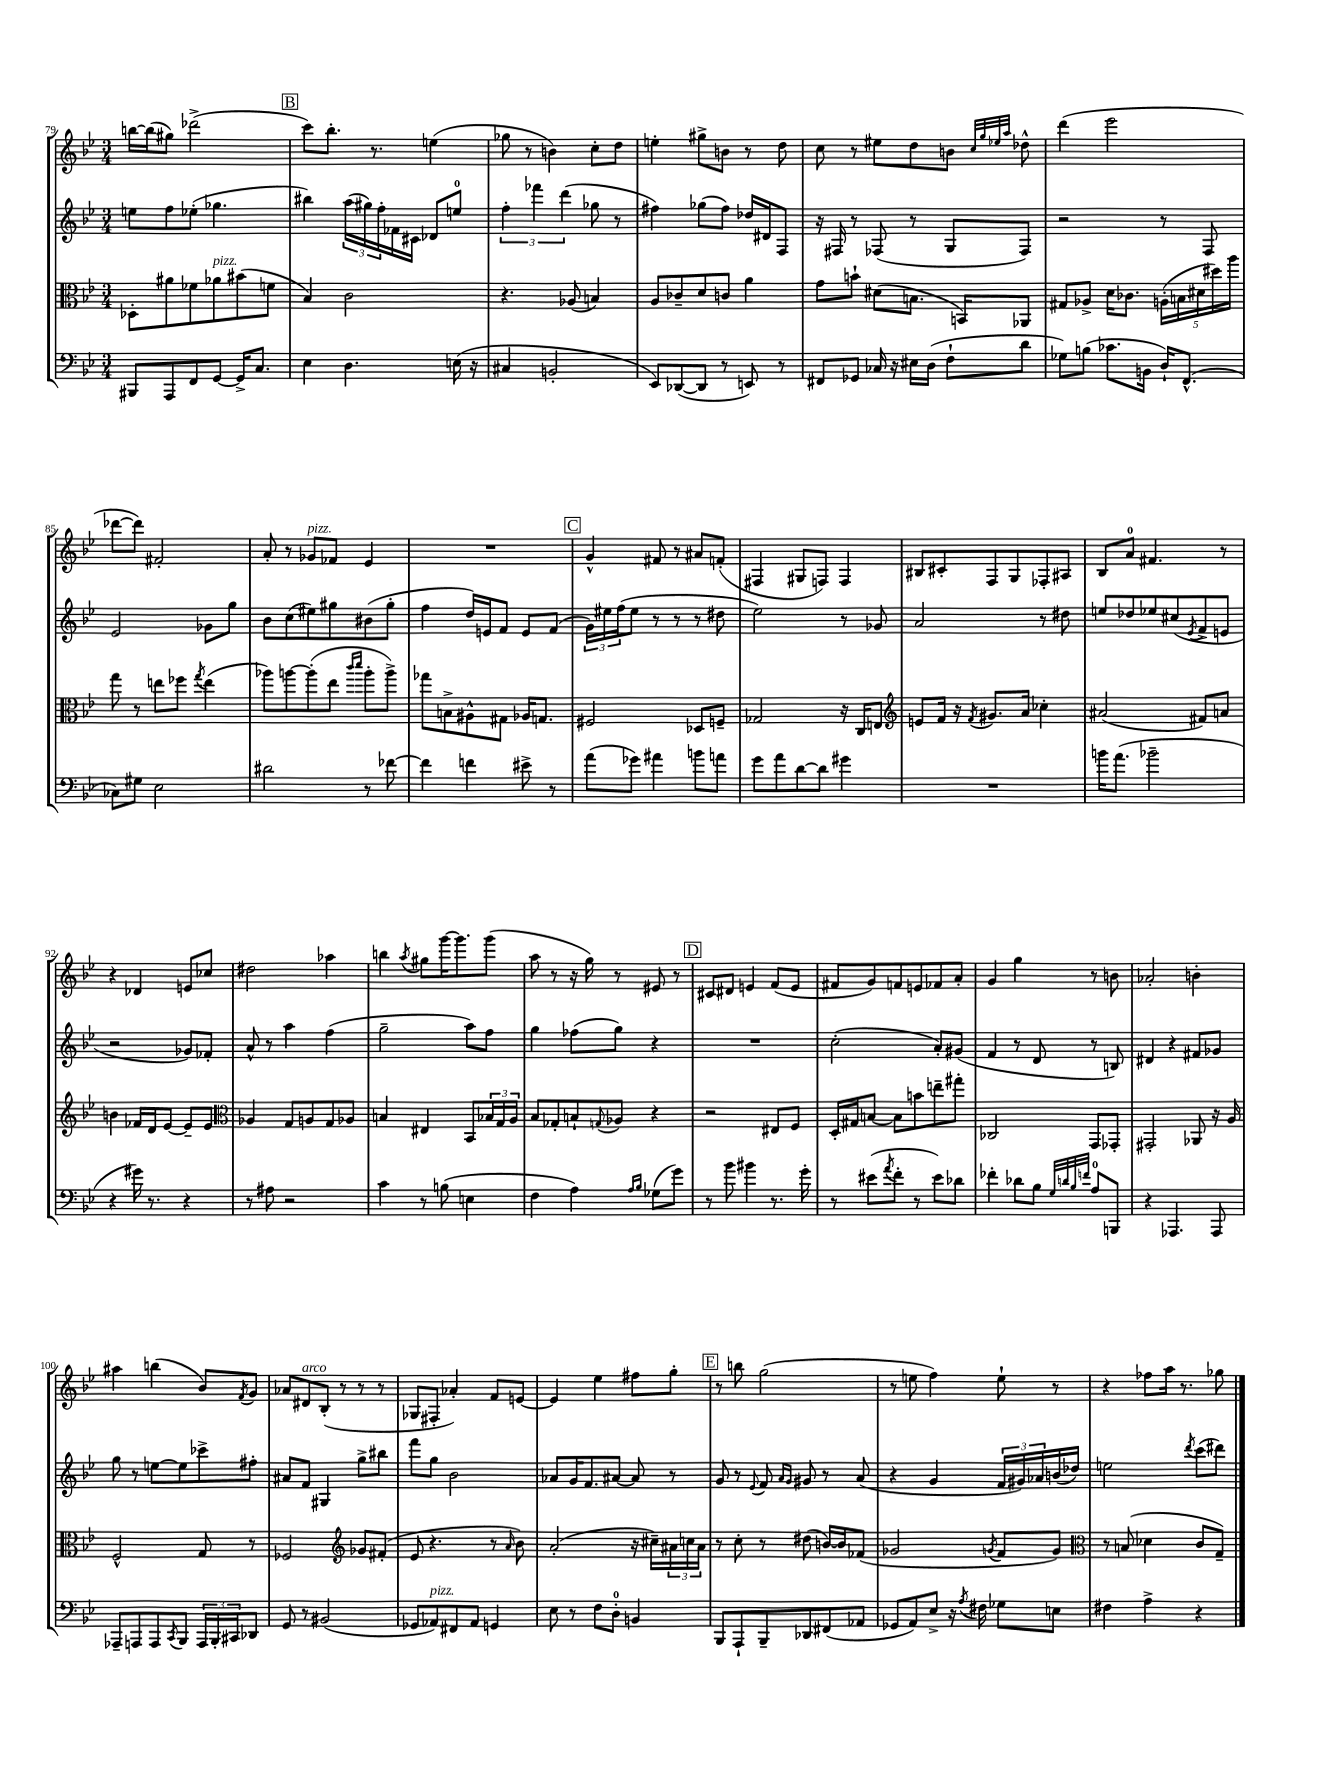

**kern	**kern	**kern	**kern
*staff4	*staff3	*staff2	*staff1
*clefF4	*clefC3	*clefG2	*clefG2
*k[b-e-]	*k[b-e-]	*k[b-e-]	*k[b-e-]
*M3/4	*M3/4	*M3/4	*M3/4
8BBB#	8D-'	8ee	[16bb
.	.	.	(16bb]
8AAA	8a#	8ff	8gg#)
8FF	8f-	(8ee-'	(2ddd-^
[8GG	8a-	4.gg-	.
16GG^]	(8b#	.	.
8.C	.	.	.
.	8f	.	.
=	=	=	=
4E-	4B-)	4bb#)	8ccc)
.	.	.	8.bb-'
4.D	2c	(24aa	.
.	.	24gg#)	.
.	.	.	8.r
.	.	24ff'	.
.	.	16f-	.
.	.	16c#	.
.	.	8d-	(4ee
(16E	.	8ee	.
16r	.	.	.
=	=	=	=
4C#	4.r	6ff'	8gg-
.	.	.	8r
.	.	6fff-	.
2BB'	.	.	4b)
.	.	(6ddd	.
.	(8A-	.	.
.	4B)	8gg-	8cc'
.	.	8r	8dd
=	=	=	=
8EE-)	8A	4ff#)	4ee'
([8DD-	8c-~	.	.
8DD-]	8d	(8gg-	8gg#^
8r	8c	8ff#)	8b
8EE)	4a	16dd-	8r
.	.	16d#	.
8r	.	8F	8dd
=	=	=	=
8FF#	8g	16r	8cc
.	.	16F#	.
8GG-	8b`	8r	8r
16C-	(8d#	(8F-	8ee#
16r	.	.	.
16E#	8.B	8r	8dd
(16D	.	.	.
8F`	.	8G	8b
.	16BB)	.	.
.	.	.	32qqcc
.	.	.	32qqgg
.	.	.	32qqee-
.	.	.	32qqaa
8d	8AA-	8F-)	8dd-^^
=	=	=	=
8G-)	8G#	2r	(4ddd
(8B	8A-^	.	.
8.c-	16d	.	2eee-
.	8.c-	.	.
16BB	.	.	.
16D`)	(20A'	8r	.
.	20B	.	.
(8.FF^^	.	.	.
.	20d#	.	.
.	.	8F	.
.	20dd#)	.	.
.	20aa	.	.
=	=	=	=
8C-)	8gg	2e-	[8ddd-
8G#	8r	.	8ddd-])
2E-	8ee	.	2f#'
.	8ff-	.	.
.	8qgg	.	.
.	(4ee	8g-	.
.	.	8gg	.
=	=	=	=
2d#	8aa-)	8b-	8a'
.	[8aa	(8cc	8r
.	(8aa']	8ee#)	8g-
.	8ee-	8gg#	8f-
.	16qqccc	.	.
.	16qqddd	.	.
8r	8aa'	(8b#	4e-
[8f-	8aa^)	8gg#'	.
=	=	=	=
4f-]	8gg-	4ff	2.r
.	8B^	.	.
4f	8A#^^	16dd)	.
.	.	16e	.
.	8G#	8f	.
8e#^	16A-	8e	.
.	8.G	.	.
8r	.	(8f	.
=	=	=	=
(8a	2F#	24g)	4g^^
.	.	24ee#	.
.	.	(24ff	.
8g-)	.	8ee#	.
4a#	.	8r	8f#
.	.	8r	8r
8b	8D-	8r	8a#
8a	8F~	8dd#	(8f'
=	=	=	=
8g	2G-	2ee-)	4F#
8a	.	.	.
[8d	.	.	8G#
8d]	.	.	8F)
4g#	16r	8r	4F
.	16C	.	.
.	8E	8g-	.
=	=	=	=
*	*clefG2	*	*
2.r	8e	2a	8B#
.	16f	.	8c#'
.	16r	.	.
.	8qf	.	.
.	8.g#	.	8F
.	.	.	8G
.	16a	.	.
.	4cc-'	8r	8F-'
.	.	8dd#	8A#
=	=	=	=
16b	(2a#	8ee	8B-
(8.a	.	.	.
.	.	8dd-	8a
2b-~	.	8ee-	4.f#
.	.	(8cc#	.
.	.	8qe-	.
.	8f#)	8f^	.
.	8a	8e	8r
=	=	=	=
4r	4b	2r	4r
16g#)	16f-	.	4d-
8.r	16d	.	.
.	[8e-	.	.
4r	8e-~]	8g-)	8e
.	8e-	8f-'	8cc-
=	=	=	=
*	*clefC3	*	*
8r	4A-	8a^^	2dd#
8A#	.	8r	.
2r	8G	4aa	.
.	8A	.	.
.	8G	(4ff	4aa-
.	8A-	.	.
=	=	=	=
4c	4B	2gg~	4bb
.	.	.	8qaa
8r	4E#	.	8gg#
(8B	.	.	[16ggg
.	.	.	8.ggg]
4E	8BB-	8aa)	.
.	24B-	8ff	(8ggg
.	24G	.	.
.	24A	.	.
=	=	=	=
4F	8B-	4gg	8aa
.	8G-'	.	8r
4A)	8B`	(8ff-	16r
.	.	.	16gg)
.	8qqG	.	.
.	8A-	8gg)	8r
16qqA	.	.	.
16qqB-	.	.	.
(8G-	4r	4r	8e#
8g)	.	.	8r
=	=	=	=
8r	2r	2.r	8c#
8b-	.	.	8d#
4b#	.	.	4e
8.r	8E#	.	(8f
.	8F	.	8e
16g'	.	.	.
=	=	=	=
8r	16D'	(2cc'	8f#
.	16G#	.	.
(8e#	[8B	.	8g)
8qa	.	.	.
8f'	8B]	.	8f
8r	8b	.	8e
8e#)	8ee~	8a')	8f-
8d-	8gg#'	(8g#	8a'
=	=	=	=
4f-'	2C-	4f	4g
8d-	.	8r	4gg
8B-	.	8d	.
32qqG	.	.	.
32qqd	.	.	.
32qqB-	.	.	.
32qqf	.	.	.
8A	8GG	8r	8r
8BBB	8GG-'	8B)	8b
=	=	=	=
4r	2GG#'	4d#	2a-'
4.AAA-	.	4r	.
.	8AA-	8f#	4b'
8AAA-	16r	8g-	.
.	16A	.	.
=	=	=	=
8AAA-~	2F^^	8gg	4aa#
8AAA	.	8r	.
8AAA	.	[8ee	(4bb
8qCC	.	.	.
8BBB-	.	8ee]	.
24AAA	8G	8ccc-^	8b-)
24BBB-'	.	.	.
24CC#	.	.	.
.	.	.	8qf
8DD-	8r	8ff#'	8g
=	=	=	=
8GG	2F-	8a#	8a-
8r	.	8f	8d#
(2BB#	.	4G#	(8B-'
.	.	.	8r
*	*clefG2	*	*
.	8g-	8gg^	8r
.	(8f#'	8bb#	8r
=	=	=	=
8GG-	8e-	8fff	8G-
8AA-)	4.r	8gg	8F#'
8FF#	.	2b-	4a-')
8AA-	.	.	.
4GG	8r	.	8f
.	16qqa	.	.
.	8b-)	.	[8e
=	=	=	=
8E-	(2a'	8a-	4e]
8r	.	16g	.
.	.	8.f	.
8F	.	.	4ee-
8D'	.	[8a#	.
4BB	16r	8a#]	8ff#
.	16cc#~)	.	.
.	24a#	8r	8gg'
.	24cc	.	.
.	24a#	.	.
=	=	=	=
8BBB-	8r	8g	8r
8AAA`	8cc'	8r	8bb
.	.	8qqe-	.
8BBB-~	8r	8f	(2gg
.	.	16qqa	.
.	.	16qqg	.
8DD-	(8dd#	8g#	.
(8FF#	[16b)	8r	.
.	16b]	.	.
8AA-	(8f-	(8a	.
=	=	=	=
8GG-	2g-	4r	8r
8AA)	.	.	8ee
8E-^	.	4g	4ff)
16r	.	.	.
8qA	.	.	.
16F#	.	.	.
.	8qg	.	.
8G-	8f	24f	8ee`
.	.	24g#)	.
.	.	24a-	.
8E	8g)	(16b	8r
.	.	16dd-)	.
=	=	=	=
*	*clefC3	*	*
4F#	8r	2ee	4r
.	(8B	.	.
4A^	4d-	.	8ff-
.	.	.	16aa
.	.	.	8.r
.	.	8qddd	.
4r	8c	(8ccc	.
.	8G~)	8ddd#)	8gg-
==	==	==	==
*-	*-	*-	*-
